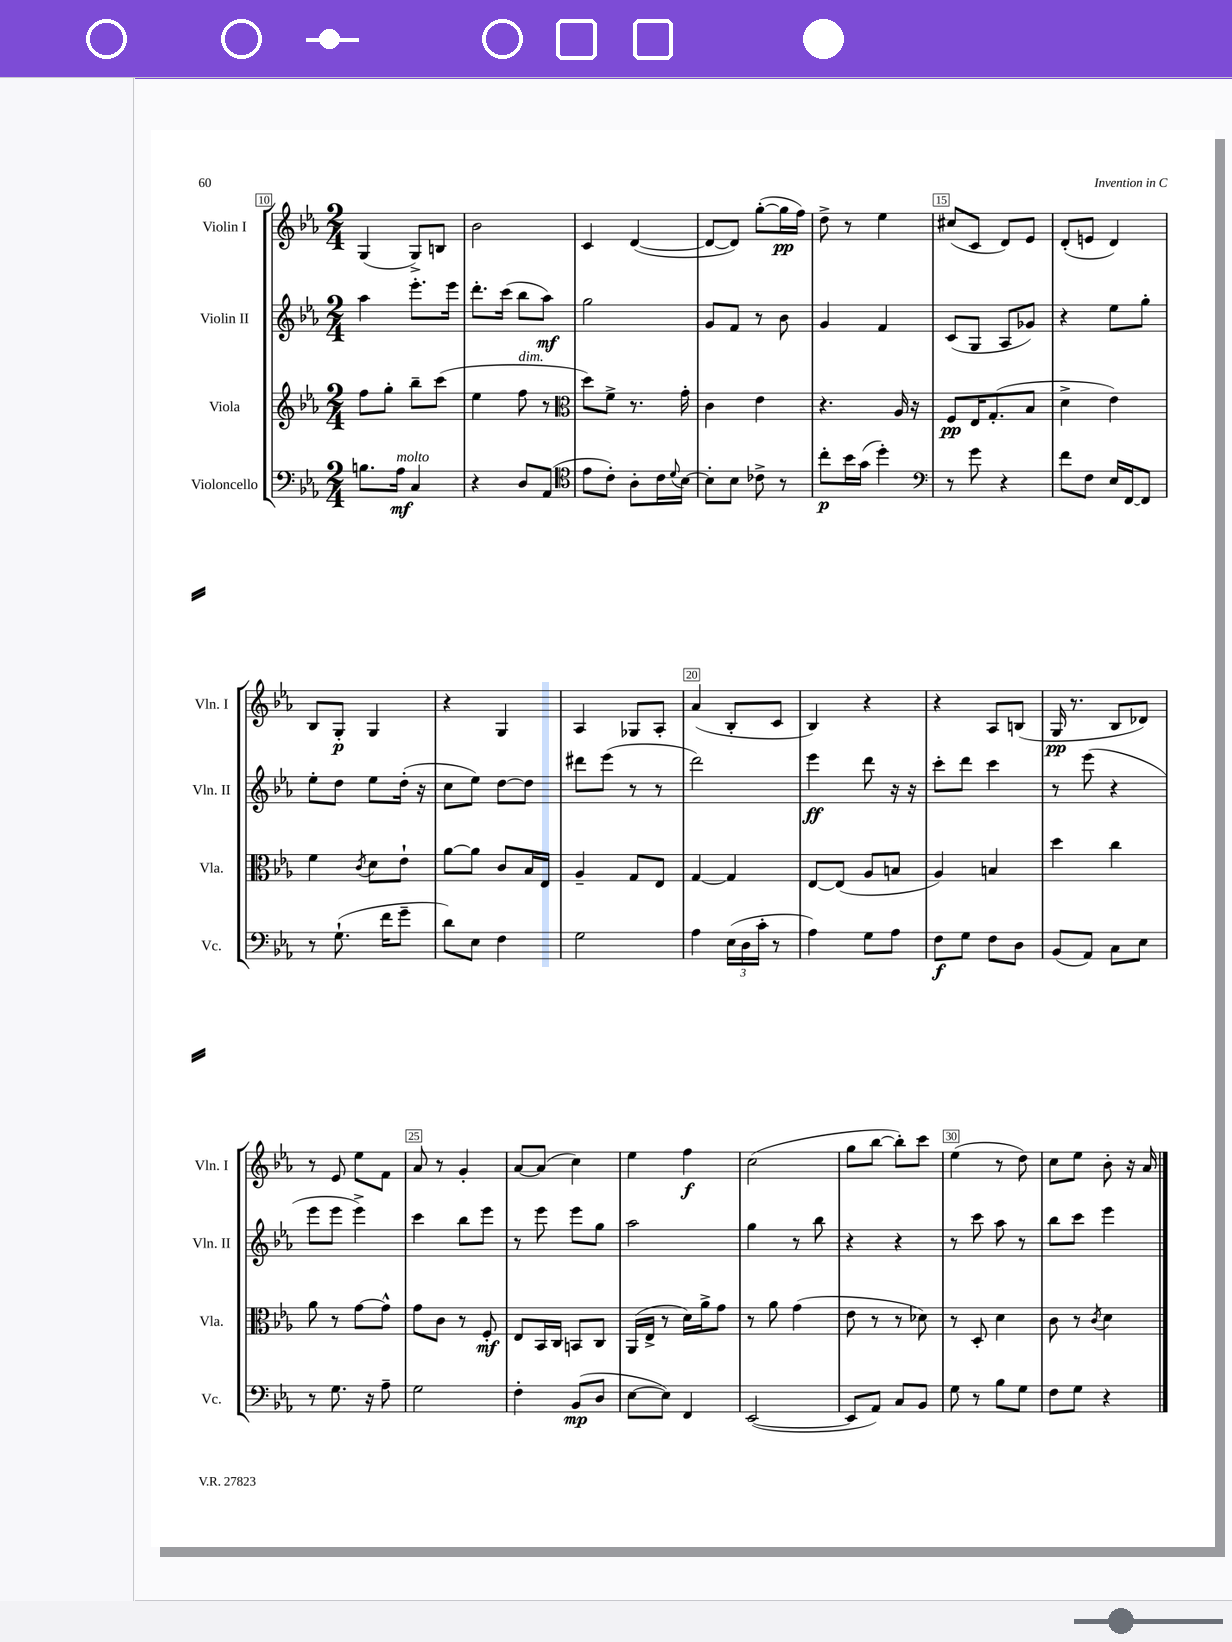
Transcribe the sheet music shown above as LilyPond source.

<<
\new StaffGroup <<
\new Staff = "s0" \with { instrumentName = "Violin I" shortInstrumentName = "Vln. I" } {
    \clef treble \key ees \major \numericTimeSignature \time 2/4
    g4( g8->) b8 |
    bes'2 |
    c'4 d'4~( |
    d'8~ d'8) g''8~-.( g''16\pp f''16) |
    d''8-> r8 ees''4 |
    cis''8( c'8 d'8) ees'8 |
    d'8-.( e'8 d'4) |
    bes8 g8-.\p g4 |
    r4 g4 |
    aes4 ges8 aes8-. |
    aes'4( bes8-. c'8 |
    bes4) r4 |
    r4 aes8 b8( |
    g16\pp r8. bes8 des'8) |
    r8 ees'8 ees''8 f'8 |
    aes'8 r8 g'4-. |
    aes'8~ aes'8( c''4) |
    ees''4 f''4\f |
    c''2( |
    g''8 bes''8~ bes''8-.) c'''8 |
    ees''4( r8 d''8) |
    c''8 ees''8 bes'8-. r16 aes'16 \bar "|." |
}
\new Staff = "s1" \with { instrumentName = "Violin II" shortInstrumentName = "Vln. II" } {
    \clef treble \key ees \major \numericTimeSignature \time 2/4
    aes''4 ees'''8.-. ees'''16 |
    d'''8.-. c'''16( bes''8 aes''8\mf) |
    g''2 |
    g'8 f'8 r8 bes'8 |
    g'4 f'4 |
    c'8( g8 aes8 ges'8) |
    r4 ees''8 g''8-. |
    ees''8-. d''8 ees''8 d''16-.( r16 |
    c''8 ees''8) d''8~ d''8 |
    dis'''8 ees'''8( r8 r8 |
    d'''2) |
    ees'''4\ff d'''8 r16 r16 |
    c'''8-. d'''8 c'''4 |
    r8 ees'''8( r4 |
    ees'''8 ees'''8 ees'''4->) |
    c'''4 bes''8 ees'''8 |
    r8 ees'''8 ees'''8 g''8 |
    aes''2 |
    g''4 r8 bes''8 |
    r4 r4 |
    r8 c'''8 aes''8 r8 |
    bes''8 c'''8 ees'''4 \bar "|." |
}
\new Staff = "s2" \with { instrumentName = "Viola" shortInstrumentName = "Vla." } {
    \clef treble \key ees \major \numericTimeSignature \time 2/4
    f''8 g''8-. bes''8-- c'''8( |
    ees''4 f''8^\markup { \italic "dim." } r8 |
    \clef alto d''8) f'8-> r8. g'16-. |
    c'4 ees'4 |
    r4. aes16 r16 |
    f8\pp ees16 g8.-.( bes8 |
    d'4-> ees'4) |
    f'4 \acciaccatura { c'8 } d'8 ees'8-! |
    aes'8~ aes'8 c'8 bes16 ees16 |
    aes4-- g8 ees8 |
    g4~ g4 |
    ees8~ ees8( aes8 b8 |
    aes4) b4 |
    d''4 c''4 |
    aes'8 r8 g'8~ g'8-^ |
    g'8 c'8 r8 f8-.\mf |
    ees8 bes,16 c16 b,8 c8 |
    aes,16( ees16-> r8 d'16) aes'16-> g'8 |
    r8 aes'8 g'4( |
    ees'8 r8 r8 des'8) |
    r8 d8-. d'4 |
    c'8 r8 \acciaccatura { c'8 } d'4 \bar "|." |
}
\new Staff = "s3" \with { instrumentName = "Violoncello" shortInstrumentName = "Vc." } {
    \clef bass \key ees \major \numericTimeSignature \time 2/4
    b8. aes16\mf^\markup { \italic "molto" } c4 |
    r4 d8 aes,8( |
    \clef tenor ees'8 c'8-.) aes8-. c'16 \appoggiatura { d'8 } bes16~ |
    bes8-. bes8 ces'8-> r8 |
    c''8-.\p bes'16 g'16( d''4-.) |
    \clef bass r8 g'8 r4 |
    f'8 f8 ees16 f,16~ f,8 |
    r8 g8.-!( f'16 g'8-- |
    d'8) ees8 f4 |
    g2 |
    aes4 \tuplet 3/2 { ees16( d16 c'16-. } r8 |
    aes4) g8 aes8 |
    f8\f g8 f8 d8 |
    bes,8( aes,8) c8 ees8 |
    r8 g8. r16 aes8-- |
    g2 |
    f4-. bes,8\mp( d8 |
    ees8~ ees8) f,4 |
    ees,2~( |
    ees,8 aes,8) c8 bes,8 |
    g8 r8 bes8 g8 |
    f8 g8 r4 \bar "|." |
}
>>
>>
\layout { \context { \Score currentBarNumber = #10 \override BarNumber.break-visibility = ##(#f #t #t) barNumberVisibility = #(every-nth-bar-number-visible 5) \override BarNumber.stencil = #(make-stencil-boxer 0.1 0.3 ly:text-interface::print) } }
